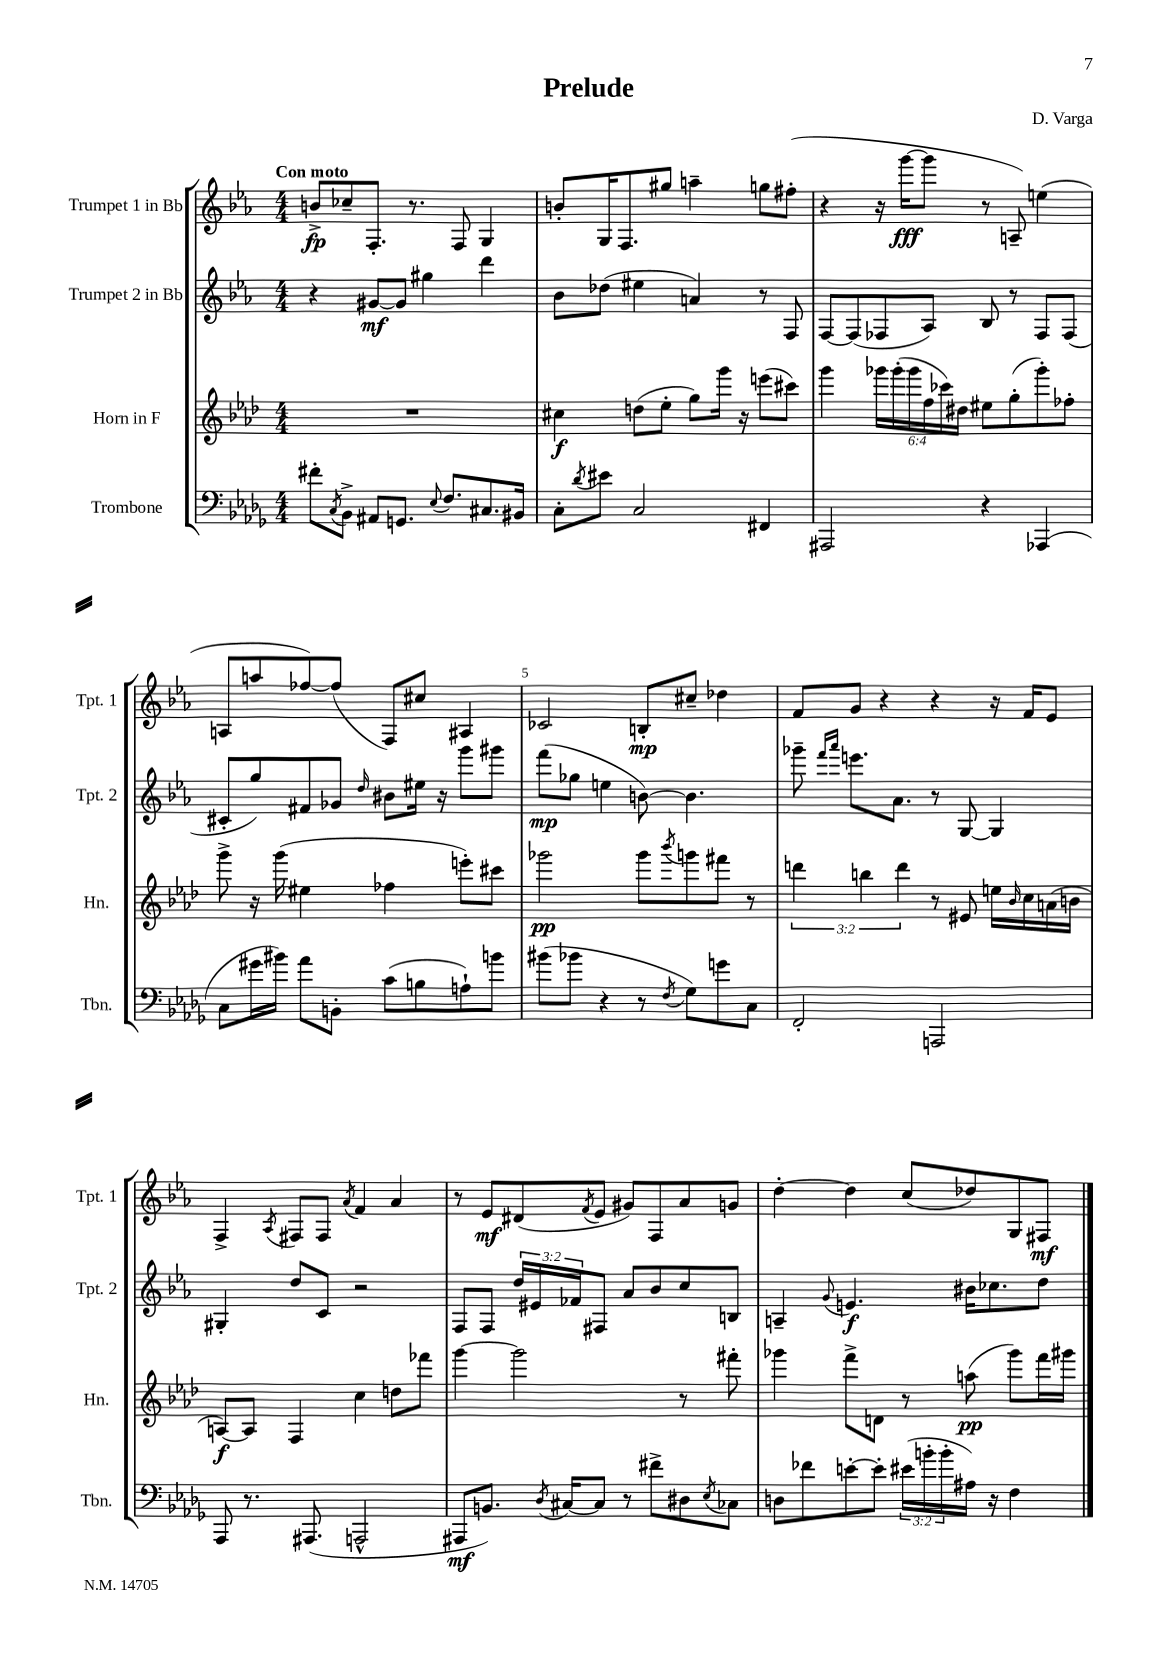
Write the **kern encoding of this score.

**kern	**dynam	**kern	**dynam	**kern	**dynam	**kern	**dynam
*part4	*part4	*part3	*part3	*part2	*part2	*part1	*part1
*staff4	*staff4	*staff3	*staff3	*staff2	*staff2	*staff1	*staff1
*I"Trombone	*	*I"Horn in F	*	*I"Trumpet 2 in Bb	*	*I"Trumpet 1 in Bb	*
*I'Tbn.	*	*I'Hn.	*	*I'Tpt. 2	*	*I'Tpt. 1	*
*clefF4	*	*clefG2	*	*clefG2	*	*clefG2	*
*k[b-e-a-d-g-]	*	*k[b-e-a-d-]	*	*k[b-e-a-]	*	*k[b-e-a-]	*
*M4/4	*	*M4/4	*	*M4/4	*	*M4/4	*
=1	=1	=1	=1	=1	=1	=1	=1
!	!	!	!	!	!	!LO:TX:a:B:t=Con moto	!
8f#X'\L	.	1r	.	4r	.	8bn^/L	fp
8qC/	.	.	.	.	.	.	.
8BB-^\J	.	.	.	.	.	8cc-X~/	.
8AA#X/L	.	.	.	[8g#X/L	mf	8.F'/J	.
8.GGn/J	.	.	.	8g#/J]	.	.	.
.	.	.	.	.	.	8.r	.
.	.	.	.	4gg#X\	.	.	.
8qqE-/	.	.	.	.	.	.	.
8.F/L	.	.	.	.	.	.	.
.	.	.	.	.	.	8F/	.
8.C#X/	.	.	.	4ddd\	.	4G/	.
16BB#X/Jk	.	.	.	.	.	.	.
=2	=2	=2	=2	=2	=2	=2	=2
8C'\L	.	4cc#X\	f	8b-\L	.	8bn'/L	.
8qd-/	.	.	.	.	.	.	.
8e#X\J	.	.	.	(8dd-X\J	.	16G/K	.
.	.	.	.	.	.	8.F/	.
2C/	.	(8ddn\L	.	4ee#X\	.	.	.
.	.	8ee-'\J	.	.	.	8gg#X/J	.
.	.	8gg\L)	.	4an/)	.	4aan~\	.
.	.	16ggg\Jk	.	.	.	.	.
.	.	16r	.	.	.	.	.
4FF#X/	.	(8eeen\L	.	8r	.	8ggn\L	.
.	.	8ccc#X\J)	.	8F/	.	(8ff#X'\J	.
=3	=3	=3	=3	=3	=3	=3	=3
2AAA#X/	.	4ggg\	.	[8F/L	.	4r	.
.	.	.	.	(8F/]	.	.	.
.	.	24ggg-X\LL	.	8F-X/	.	16r	.
.	.	(24ggg-'\	.	.	.	.	.
.	.	.	.	.	.	[16ggg\KL	fff
.	.	24ggg-\	.	.	.	.	.
.	.	24ff\	.	8A-/J)	.	8ggg\J]	.
.	.	24ccc-X\)	.	.	.	.	.
.	.	24dd#X\JJ	.	.	.	.	.
4r	.	8ee#X\L	.	8B-/	.	8r	.
.	.	(8gg'\	.	8r	.	8An~/)	.
(4AAA-X/	.	8ggg-'\)	.	8F-/L	.	(4een\	.
.	.	8ff-X'\J	.	(8F-/J	.	.	.
!!LO:LB:g=z
=4	=4	=4	=4	=4	=4	=4	=4
8C\L	.	8ggg^\	.	8c#X'/L	.	8An/L	.
16g#X\L	.	16r	.	8gg/)	.	8aan/	.
16b#X\JJ)	.	(16ggg\	.	.	.	.	.
8a-\L	.	4ee#X\	.	8f#X/	.	[8ff-X/)	.
8BBn'\J	.	.	.	8g-X/J	.	(8ff-/J]	.
.	.	.	.	16qqdd/	.	.	.
(8c\L	.	4ff-X\	.	8b#X\L	.	8F/L)	.
8Bn\	.	.	.	16ee#X\Jk	.	8cc#X/J	.
.	.	.	.	16r	.	.	.
8An`\)	.	8eeen'\L)	.	8ggg\L	.	4A#X/	.
8bn\J	.	8ccc#X\J	.	8ggg#X\J	.	.	.
=5	=5	=5	=5	=5	=5	=5	=5
(8b#X\L	.	2ggg-X\	pp	(8fff\L	mp	2c-X/	.
8b-X\J	.	.	.	8gg-X\J	.	.	.
4r	.	.	.	4een\	.	.	.
8r	.	8ggg-\L	.	[8bn\)	.	8Bn'/L	mp
8qF/	.	8qbbb-/	.	.	.	.	.
8G-\L)	.	8gggn\	.	4.b\]	.	8cc#X~/J	.
8gn\	.	8fff#X\J	.	.	.	4dd-X\	.
8C\J	.	8r	.	.	.	.	.
=6	=6	=6	=6	=6	=6	=6	=6
2FF'/	.	6dddn\	.	8ggg-X~\	.	8f/L	.
.	.	.	.	16qqfff/LL	.	.	.
.	.	.	.	16qqaaa-/JJ	.	.	.
.	.	.	.	8.eeen\L	.	8g/J	.
.	.	6bbn\	.	.	.	.	.
.	.	.	.	.	.	4r	.
.	.	.	.	8.a-\J	.	.	.
.	.	6ddd\	.	.	.	.	.
2AAAn/	.	8r	.	8r	.	4r	.
.	.	8e#X/	.	[8G/	.	.	.
.	.	16een\LL	.	4G/]	.	16r	.
.	.	16qqb-/	.	.	.	.	.
.	.	16cc\	.	.	.	16f/KL	.
.	.	(16an\	.	.	.	8e-/J	.
.	.	16bn\JJ	.	.	.	.	.
!!LO:LB:g=z
=7	=7	=7	=7	=7	=7	=7	=7
8AAA-/	.	[8An/L)	f	4G#X'/	.	4F^/	.
8.r	.	8A/J]	.	.	.	.	.
.	.	.	.	.	.	8qA-/	.
.	.	4F/	.	8dd/L	.	8F#X/L	.
(8.AAA#X/	.	.	.	.	.	.	.
.	.	.	.	8c/J	.	8F#/J	.
.	.	.	.	.	.	8qa-/	.
2AAAn^^/	.	4cc\	.	2r	.	4f/	.
.	.	8ddn\L	.	.	.	4a-/	.
.	.	8fff-X\J	.	.	.	.	.
=8	=8	=8	=8	=8	=8	=8	=8
8AAA#X/L	mf	[4ggg\	.	8F/L	.	8r	.
8.BBn/J)	.	.	.	8F/J	.	8e-/L	mf
.	.	2ggg\]	.	24dd/LL	.	(8d#X/	.
.	.	.	.	24e#X/	.	.	.
8qD-/	.	.	.	.	.	.	.
[16C#X/KL	.	.	.	.	.	.	.
.	.	.	.	24f-X/J	.	.	.
.	.	.	.	.	.	8qf/	.
8C#/J]	.	.	.	8F#X/J	.	8e-/J	.
8r	.	.	.	8a-/L	.	8g#X/L)	.
8f#X^\L	.	.	.	8b-/	.	8F/	.
8D#X\	.	8r	.	8cc/	.	8a-/	.
8qE-/	.	.	.	.	.	.	.
8C-X\J	.	8fff#X'\	.	8Bn/J	.	8gn/J	.
=9	=9	=9	=9	=9	=9	=9	=9
8Dn\L	.	4ggg-X\	.	4An~/	.	[4dd'\	.
8f-X\	.	.	.	.	.	.	.
.	.	.	.	8qqg/	.	.	.
[8en'\	.	8fff^\L	.	4.en/	f	4dd\]	.
8e'\J]	.	8dn\J	.	.	.	.	.
(24e#X\LL	.	8r	.	.	.	(8cc/L	.
24bn'\	.	.	.	.	.	.	.
24b'\	.	.	.	.	.	.	.
16A#X\JJ)	.	(8aan\	pp	16b#X\KL	.	8dd-X/)	.
16r	.	.	.	8.cc-X\	.	.	.
4F\	.	8ggg-\L)	.	.	.	8G/	.
.	.	16fff\L	.	8dd\J	.	8F#X/J	mf
.	.	16ggg#X\JJ	.	.	.	.	.
==	==	==	==	==	==	==	==
*-	*-	*-	*-	*-	*-	*-	*-
